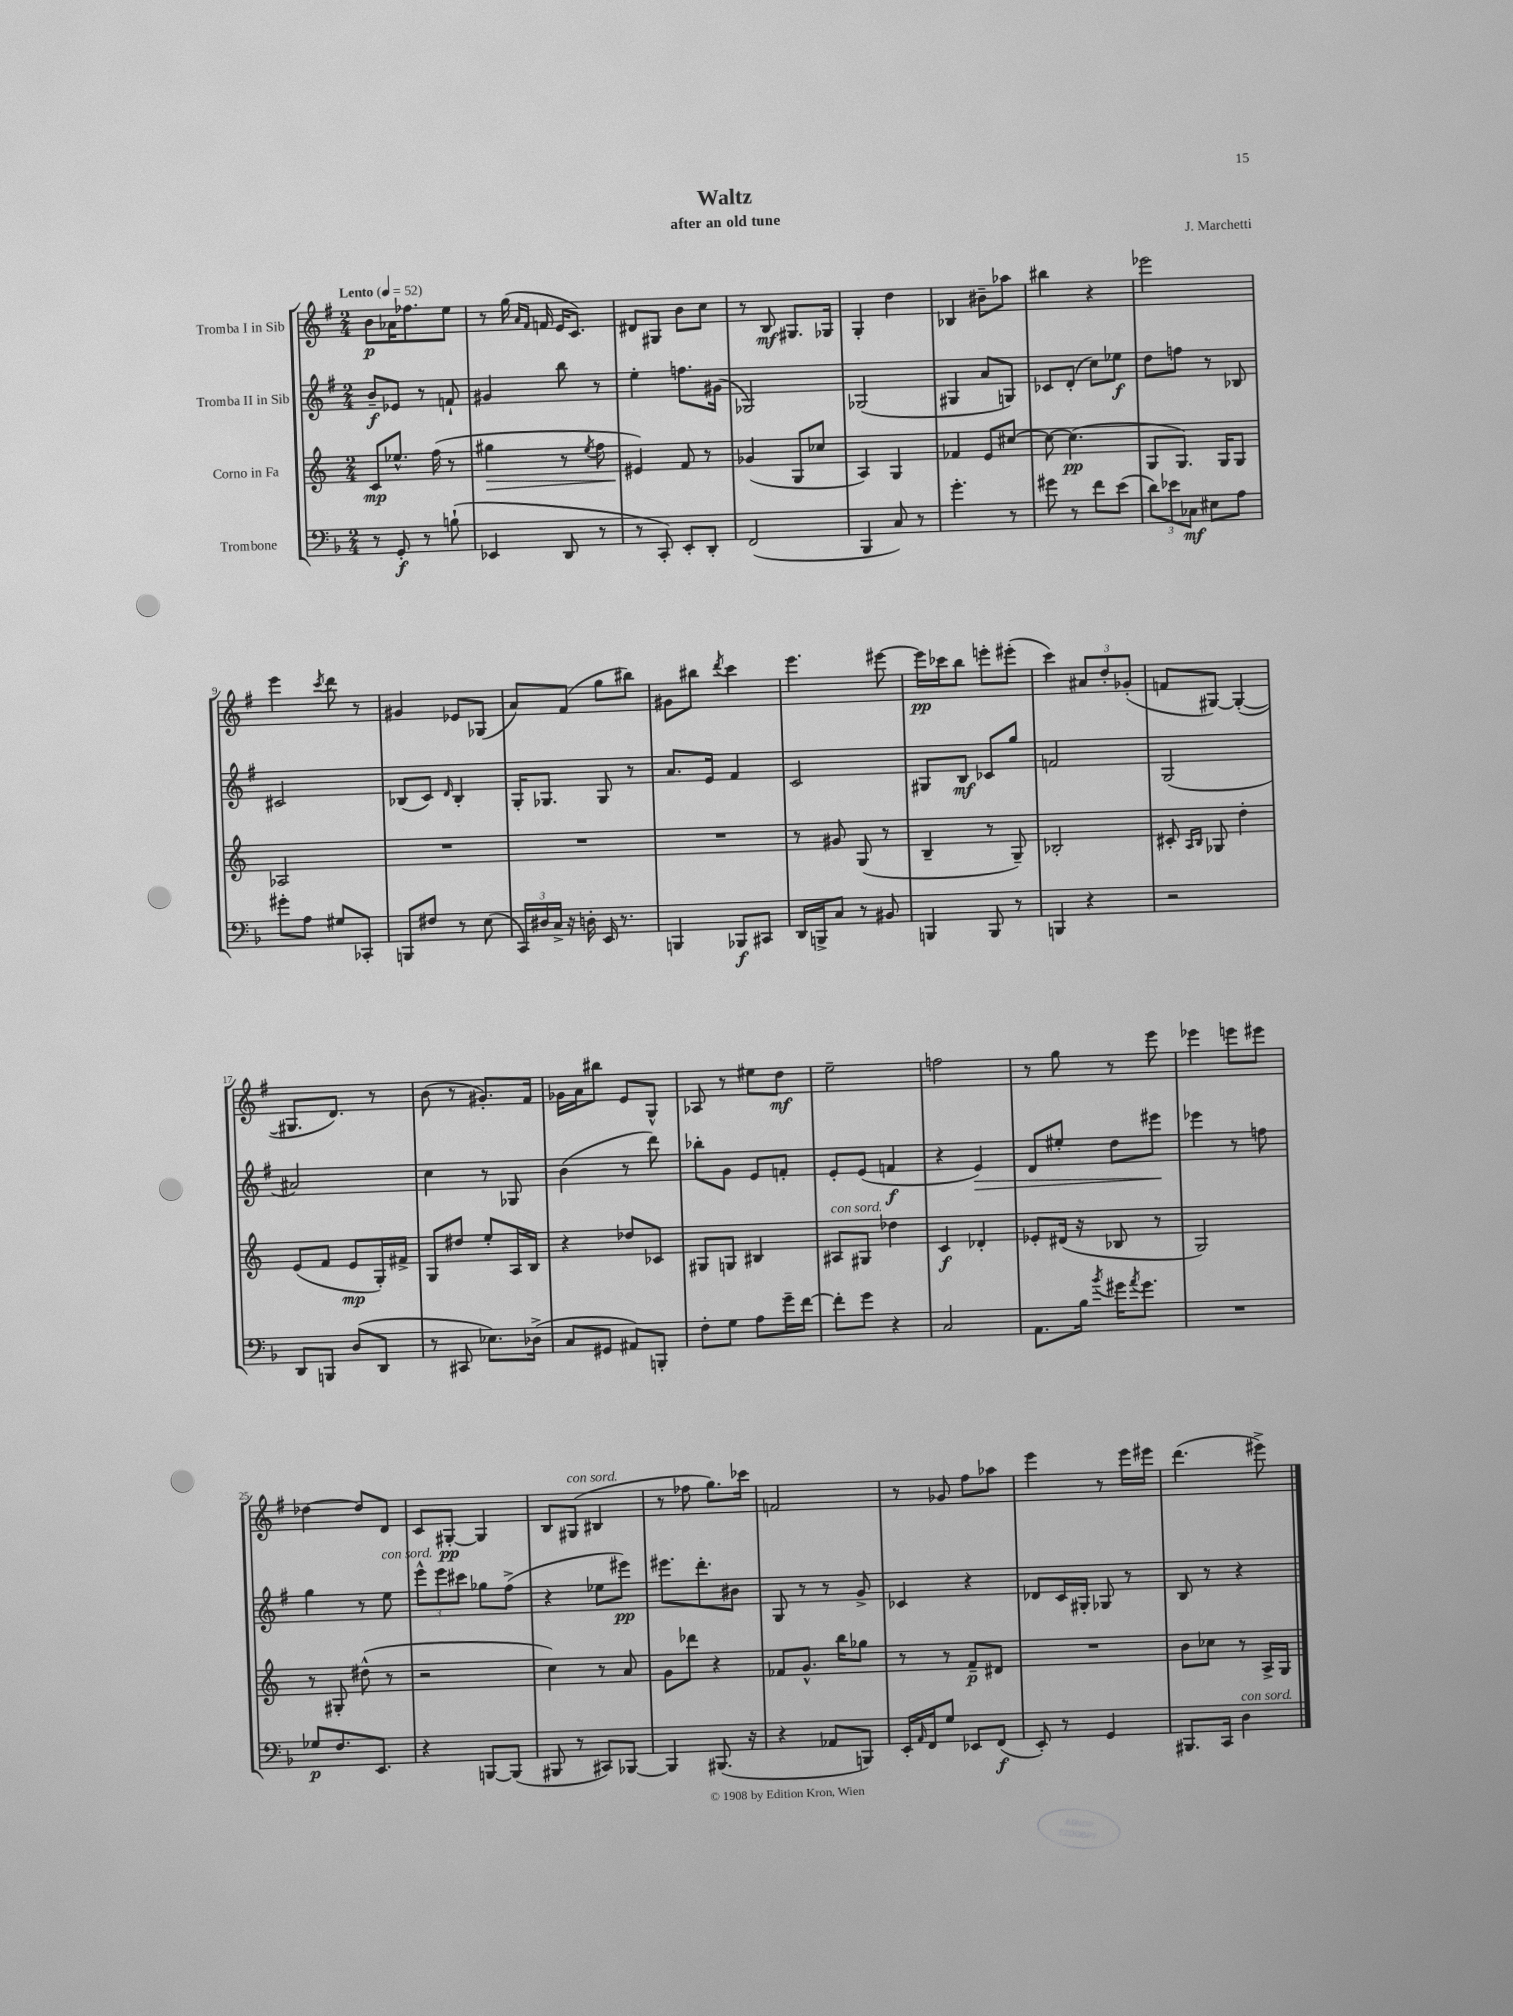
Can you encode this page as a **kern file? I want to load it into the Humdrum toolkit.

**kern	**kern	**kern	**kern
*staff4	*staff3	*staff2	*staff1
*clefF4	*clefG2	*clefG2	*clefG2
*k[b-]	*k[]	*k[f#]	*k[f#]
*M2/4	*M2/4	*M2/4	*M2/4
*MM52	*MM52	*MM52	*MM52
8r	8c	8b~	8b
8GG'	8.ee-^^	8e-	16a-
.	.	.	8.ff-
8r	.	8r	.
.	(16ff	.	.
(8B`	8r	8f`	8ee
=	=	=	=
4EE-	4gg#	4g#	8r
.	.	.	(16gg
.	.	.	16qqa
.	.	.	16qqf#
.	.	.	16f
8DD	8r	8bb	16e
.	.	.	8.c)
.	8qee	.	.
8r	8ff	8r	.
=	=	=	=
8r	4e#)	4ee'	8d#
8CC')	.	.	8G#
8EE'	8f	8.ff	8b
8DD'	8r	.	8cc
.	.	(16g#	.
=	=	=	=
(2FF	(4g-	2G-)	8r
.	.	.	8B
.	8G	.	8.G#
.	8cc-	.	.
.	.	.	16G-
=	=	=	=
4BBB-	4A)	(2G-	4G'
8C)	4G	.	4dd
8r	.	.	.
=	=	=	=
4.g'	4f-	4G#	4B-
.	8e	8a	8b#~
8r	[8cc#	8G)	8aa-
=	=	=	=
8g#	8cc#_	8c-	4bb#
8r	(4.cc#]	(8d'	.
8f	.	8cc)	4r
(8e	.	8ee-	.
=	=	=	=
12d)	8G	8dd	2eee-
12e-	.	.	.
.	8.G)	8ff	.
12C-	.	.	.
8E#	.	8r	.
.	16G	.	.
8A	8G	8B-	.
=	=	=	=
8g#'	2A-	2c#	4eee
8A	.	.	.
.	.	.	8qccc
8G#	.	.	8ddd
8CC-'	.	.	8r
=	=	=	=
8BBB	2r	(8B-	4g#
8F#	.	8c)	.
.	.	16qqd	.
8r	.	4B-'	8e-
(8E	.	.	(8G-
=	=	=	=
24CC)	2r	16G'	8a)
24D#	.	.	.
.	.	8.G-	.
24C^	.	.	.
16r	.	.	(8f#
16D'	.	.	.
16EE	.	8G-	8gg
8.r	.	.	.
.	.	8r	8bb#)
=	=	=	=
4BBB	2r	8.a	8g#
.	.	.	8bb#
.	.	16e	.
.	.	.	8qddd
8BBB-	.	4f#	4ccc
8CC#	.	.	.
=	=	=	=
16DD	8r	2c	4.eee
16BBB^	.	.	.
8C	8g#	.	.
8r	(8G	.	.
8BB#	8r	.	[8eee#
=	=	=	=
4BBB	4B~	8G#	16eee#]
.	.	.	16ccc-
.	.	8B	8bb
8BBB	8r	8c-	8eee'
8r	8G~)	8gg	(8eee#'
=	=	=	=
4BBB	2B-'	2f	4ccc)
4r	.	.	12a#
.	.	.	12dd'
.	.	.	(12g-'
=	=	=	=
2r	8c#'	(2G	8f
.	16qqA	.	.
.	16qqB	.	.
.	8G-	.	[8G#)
.	4dd'	.	(4G#'_
=	=	=	=
8DD	(8e	2a#)	8.G#]
8BBB	8f	.	.
.	.	.	8.d)
(8D	8e	.	.
8DD	16G')	.	8r
.	16f#^	.	.
=	=	=	=
8r	8G	4cc	(8b
8CC#	8dd#	.	8r
8.E-)	8ee'	8r	8.g#')
.	16A	8G-	.
(16D-^	16B	.	16f#
=	=	=	=
8C	4r	(4b	16g-
.	.	.	16a
8GG#	.	.	8bb#
8AA#)	8dd-	8r	8e
8BBB'	8c-	8ddd)	8G^^
=	=	=	=
8F'	8G#	8bb-'	8A-
8G	8G	8g	8r
8A	4B#	8e	8ee#
16g~	.	8f'	8dd
[16f	.	.	.
=	=	=	=
8f']	8A#	8e'	2ee~
8g	8G#	(8e	.
4r	4dd-	4f	.
=	=	=	=
2C	4c	4r	2ff
.	4d-'	4e)	.
=	=	=	=
8.AA	8e-'	8d	8r
.	(16d#	8ee#'	8gg
16B-	16r	.	.
8qb-	.	.	.
16g#	8B-	8dd	8r
8qa	.	.	.
8.g#	.	.	.
.	8r	8eee#	8eee
=	=	=	=
2r	2G)	4eee-	4eee-
.	.	8r	8eee
.	.	8ff	8eee#
=	=	=	=
8G-	8r	4gg	[4dd-
8.F	8G#'	.	.
.	(8dd#^^	8r	8dd-]
8.EE	.	.	.
.	8r	8ee	8d
=	=	=	=
4r	2r	12eee^^	8c
.	.	12eee	.
.	.	.	[8G#'
.	.	12ccc#	.
[8BBB	.	8gg-	4G#]
(8BBB]	.	(8ff#^	.
=	=	=	=
8BBB#	4cc)	4r	8B
8r	.	.	(8G#
8CC#)	8r	8ee-	4B#
[8BBB-	8a	8eee#)	.
=	=	=	=
4BBB-]	8g	8.eee#	8r
.	8ddd-	.	8ff-
.	.	8.ddd'	.
(8.BBB#	4r	.	8.gg)
.	.	8b#	.
16r	.	.	16ccc-
=	=	=	=
4r	8f-	8G	2f
.	8.g^^	8r	.
8AA-	.	8r	.
.	16bb	.	.
8BBB)	8gg-	8g^	.
=	=	=	=
16EE'	8r	4c-	8r
16qqAA	.	.	.
16FF	.	.	.
8G	8r	.	8g-
8EE-	8f~	4r	8ff#
(8FF	8d#	.	8aa-
=	=	=	=
8EE')	2r	8d-	4eee
8r	.	16c	.
.	.	16G#'	.
4GG	.	8G-	8r
.	.	8r	16eee
.	.	.	16eee#
=	=	=	=
8.BBB#	8b	8B	(4.ddd
.	8cc-	8r	.
16CC	.	.	.
4D	8r	4r	.
.	16A^	.	8eee#^)
.	16G	.	.
==	==	==	==
*-	*-	*-	*-
